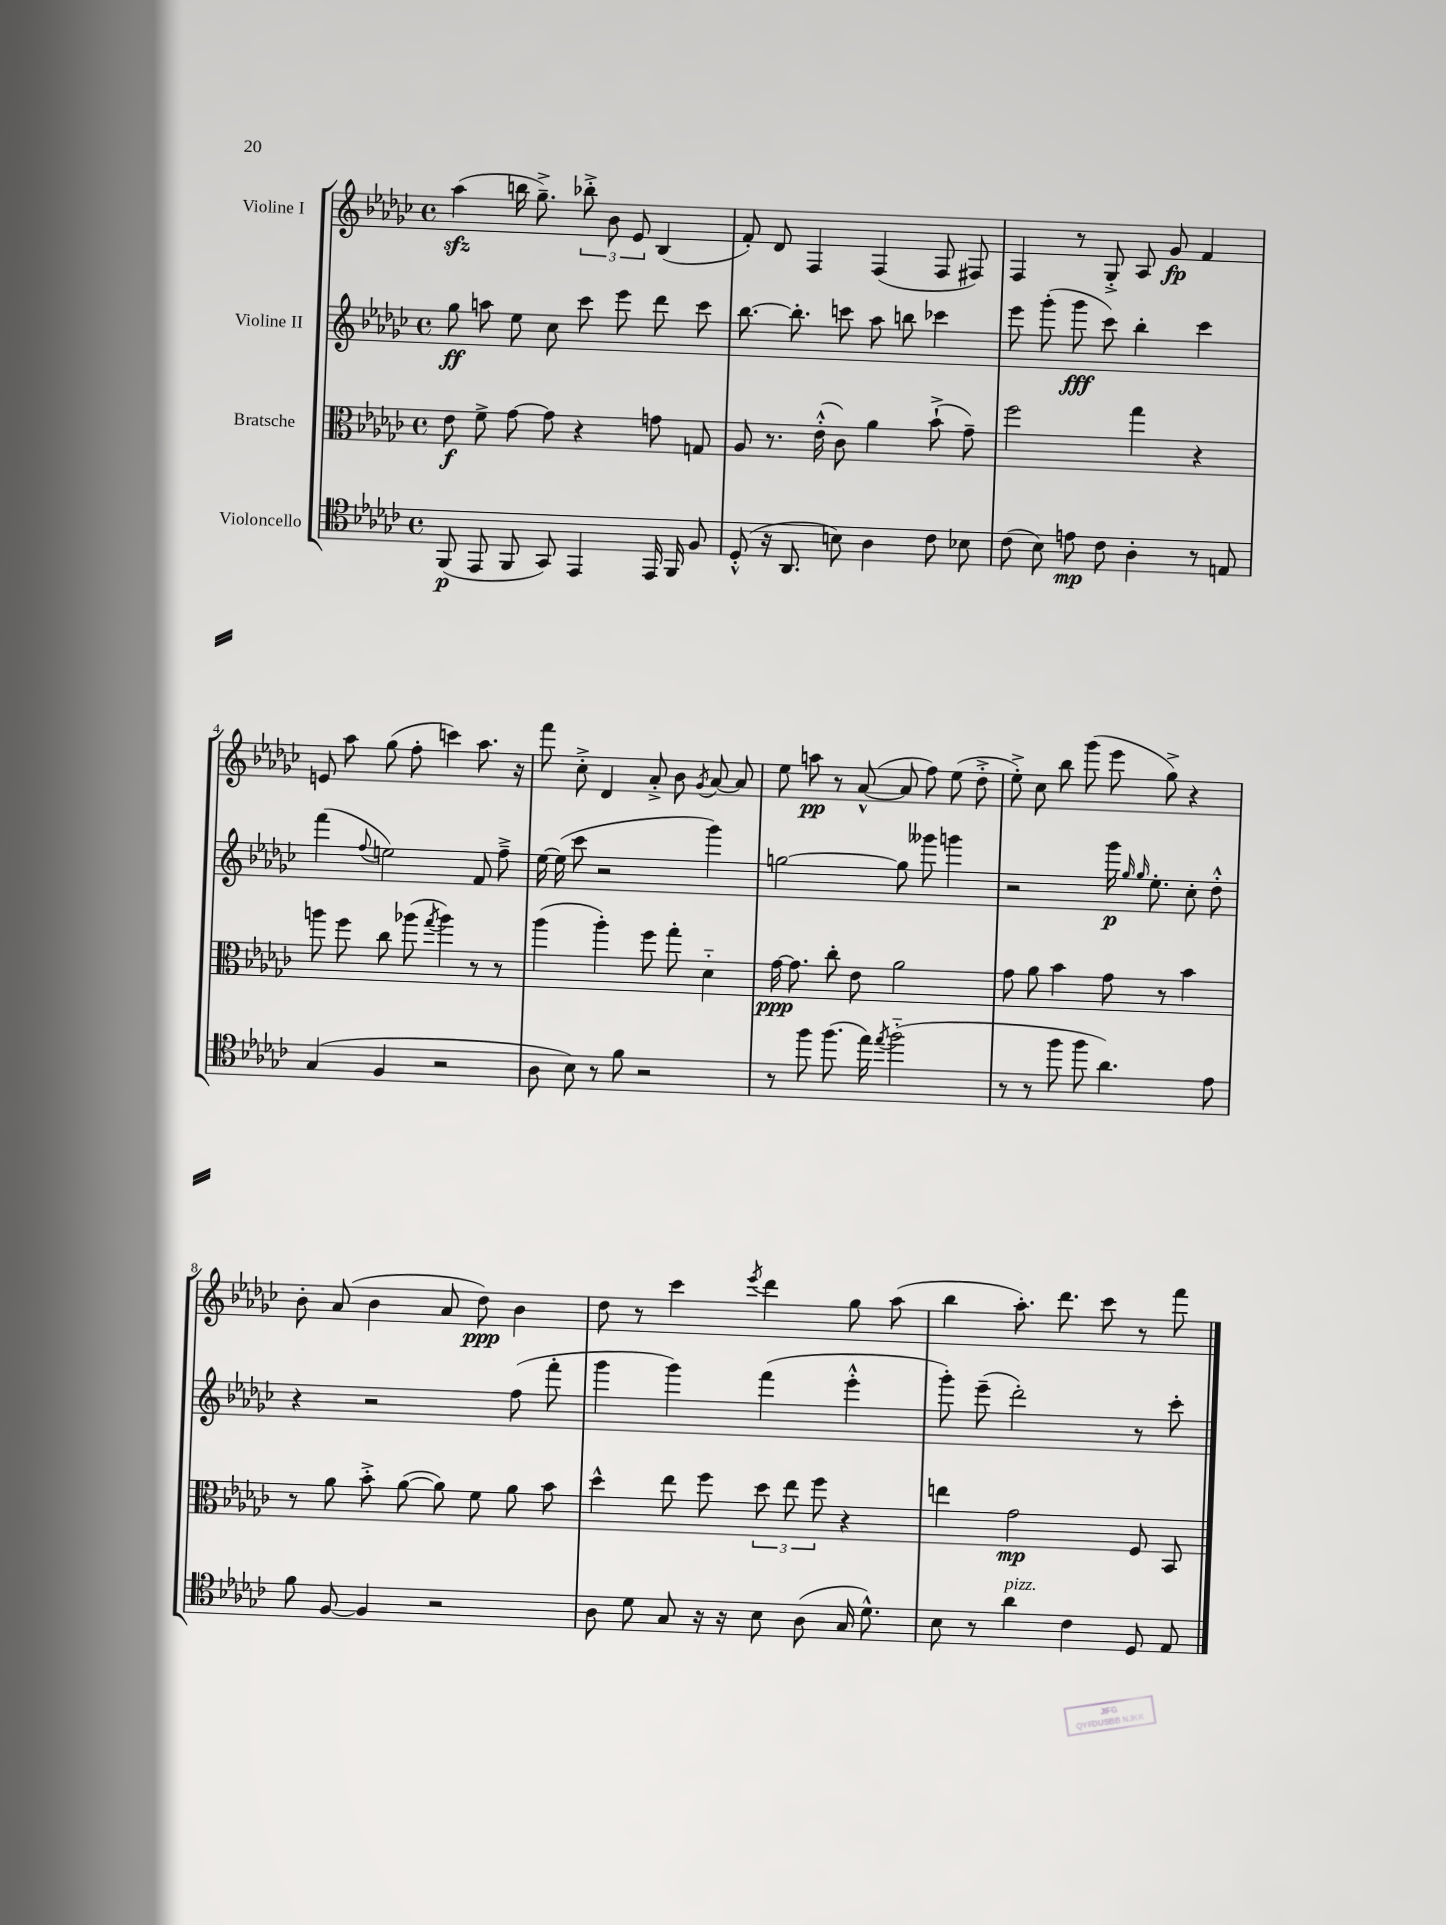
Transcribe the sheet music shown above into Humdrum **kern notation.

**kern	**dynam	**kern	**dynam	**kern	**dynam	**kern	**dynam
*part4	*part4	*part3	*part3	*part2	*part2	*part1	*part1
*staff4	*staff4	*staff3	*staff3	*staff2	*staff2	*staff1	*staff1
*I"Violoncello	*	*I"Bratsche	*	*I"Violine II	*	*I"Violine I	*
*clefC4	*	*clefC3	*	*clefG2	*	*clefG2	*
*k[b-e-a-d-g-c-]	*	*k[b-e-a-d-g-c-]	*	*k[b-e-a-d-g-c-]	*	*k[b-e-a-d-g-c-]	*
*M4/4	*	*M4/4	*	*M4/4	*	*M4/4	*
*met(c)	*	*met(c)	*	*met(c)	*	*met(c)	*
=1	=1	=1	=1	=1	=1	=1	=1
(8FF/	p	8e-\	f	8gg-\	ff	(4aa-zz\	.
8EE-/	.	8f^\	.	8aan\	.	.	.
8FF/	.	[8g-\	.	8ee-\	.	16bbn\	.
.	.	.	.	.	.	8.gg-~^\)	.
8GG-/)	.	8g-\]	.	8cc-\	.	.	.
4EE-/	.	4r	.	8ccc-\	.	12bb-X'^\	.
.	.	.	.	.	.	12b-\	.
.	.	.	.	8eee-\	.	.	.
.	.	.	.	.	.	12e-/	.
16EE-/	.	8gn\	.	8ddd-\	.	(4B-/	.
16FF/	.	.	.	.	.	.	.
8F/	.	8Gn/	.	8ccc-\	.	.	.
=2	=2	=2	=2	=2	=2	=2	=2
(8D-'^^/	.	8A-/	.	[8.bb-\	.	8f'/)	.
16r	.	8.r	.	.	.	8d-/	.
8.AA-/	.	.	.	8.bb-'\]	.	.	.
.	.	.	.	.	.	4F/	.
.	.	(16e-'^^\	.	.	.	.	.
8Bn\)	.	8c-\)	.	8cccn\	.	.	.
4A-\	.	4a-\	.	8aa-\	.	(4F/	.
.	.	.	.	8bbn\	.	.	.
8c-\	.	(8b-`^\	.	4ccc-X\	.	8F/	.
8B-X\	.	8g-~\)	.	.	.	8F#X/)	.
=3	=3	=3	=3	=3	=3	=3	=3
(8c-\	.	2ff\	.	8eee-\	.	4F/	.
8B-\)	.	.	.	(8ggg-'\	.	.	.
8en\	mp	.	.	8ggg-\	fff	8r	.
8c-\	.	.	.	8ccc-\)	.	8G-'^/	.
4A-'\	.	4gg-\	.	4bb-'\	.	8A-/	.
.	.	.	.	.	.	8g-/	fp
8r	.	4r	.	4ccc-\	.	4f/	.
8En/	.	.	.	.	.	.	.
!!LO:LB:g=z
=4	=4	=4	=4	=4	=4	=4	=4
(4G-/	.	8aan\	.	(4fff\	.	8en/	.
.	.	8ff\	.	.	.	8aa-\	.
.	.	.	.	8qqff/	.	.	.
4F/	.	8cc-\	.	2een\)	.	(8gg-\	.
.	.	(8aa-X\	.	.	.	8ff'\	.
.	.	8qgg-/	.	.	.	.	.
2r	.	4aa-\)	.	.	.	4cccn\)	.
.	.	8r	.	8f/	.	8.aa-\	.
.	.	8r	.	8ff~^\	.	.	.
.	.	.	.	.	.	16r	.
=5	=5	=5	=5	=5	=5	=5	=5
8A-\	.	(4aa-\	.	[16ee-\	.	8fff\	.
.	.	.	.	(16ee-\]	.	.	.
8B-\)	.	.	.	8ccc-\	.	8cc-'^\	.
8r	.	4aa-'\)	.	2r	.	4d-/	.
8f\	.	.	.	.	.	.	.
2r	.	8ff\	.	.	.	8a-'^/	.
.	.	8gg-'\	.	.	.	8b-\	.
.	.	.	.	.	.	8qg-/	.
.	.	4d-\	.	4ggg-\)	.	[8a-/	.
.	.	.	.	.	.	8a-/]	.
=6	=6	=6	=6	=6	=6	=6	=6
8r	.	[16g-\	ppp	[2ggn\	.	8ee-\	.
.	.	8.g-\]	.	.	.	.	.
8ff\	.	.	.	.	.	8aan\	pp
(8.ff\	.	8cc-'\	.	.	.	8r	.
.	.	8e-\	.	.	.	([8a-^^/	.
16ee-\)	.	.	.	.	.	.	.
8qee-/	.	.	.	.	.	.	.
(2ff\	.	2a-\	.	8gg\]	.	8a-/]	.
.	.	.	.	8ggg--X\	.	8ff\)	.
.	.	.	.	4gggn\	.	(8ee-\	.
.	.	.	.	.	.	8dd-'^\	.
=7	=7	=7	=7	=7	=7	=7	=7
8r	.	8g-\	.	2r	.	8ee-'^\)	.
8r	.	8a-\	.	.	.	8cc-\	.
8ff\	.	4b-\	.	.	.	8bb-\	.
8ff\	.	.	.	.	.	(8ggg-\	.
4.a-\)	.	8g-\	.	16ggg-\	p	8eee-\	.
.	.	.	.	16qqgg-/	.	.	.
.	.	.	.	16qqgg-/	.	.	.
.	.	.	.	8.ee-'\	.	.	.
.	.	8r	.	.	.	8gg-^\)	.
.	.	4b-\	.	8cc-'\	.	4r	.
8e-\	.	.	.	8dd-'^^\	.	.	.
!!LO:LB:g=z
=8	=8	=8	=8	=8	=8	=8	=8
8f\	.	8r	.	4r	.	8b-'\	.
[8F/	.	8a-\	.	.	.	(8a-/	.
4F/]	.	8b-'^\	.	2r	.	4b-\	.
.	.	([8a-\	.	.	.	.	.
2r	.	8a-\])	.	.	.	8a-/	.
.	.	8f\	.	.	.	8dd-\)	ppp
.	.	8a-\	.	(8ff\	.	4b-\	.
.	.	8b-\	.	8fff'\	.	.	.
=9	=9	=9	=9	=9	=9	=9	=9
8A-\	.	4dd-^^\	.	4ggg-\	.	8dd-\	.
8d-\	.	.	.	.	.	8r	.
8G-/	.	8ee-\	.	4ggg-\)	.	4ccc-\	.
16r	.	8ff\	.	.	.	.	.
16r	.	.	.	.	.	.	.
.	.	.	.	.	.	8qeee-/	.
8B-\	.	12dd-\	.	(4fff\	.	4ddd-\	.
.	.	12ee-\	.	.	.	.	.
(8A-\	.	.	.	.	.	.	.
.	.	12ff\	.	.	.	.	.
16G-/	.	4r	.	4eee-'^^\	.	8gg-\	.
8.d-^^\)	.	.	.	.	.	.	.
.	.	.	.	.	.	(8aa-\	.
=10	=10	=10	=10	=10	=10	=10	=10
8B-\	.	4een\	.	8ggg-'\)	.	4bb-\	.
8r	.	.	.	(8eee-~\	.	.	.
!LO:TX:a:i:t=pizz.	!	!	!	!	!	!	!
4a-\	.	2g-\	mp	2ddd-'\)	.	8.aa-'\)	.
.	.	.	.	.	.	8.ddd-\	.
4c-\	.	.	.	.	.	.	.
.	.	.	.	.	.	8ccc-\	.
8D-/	.	8F/	.	8r	.	8r	.
8E-/	.	8BB-/	.	8ccc-'\	.	8fff\	.
==	==	==	==	==	==	==	==
*-	*-	*-	*-	*-	*-	*-	*-
